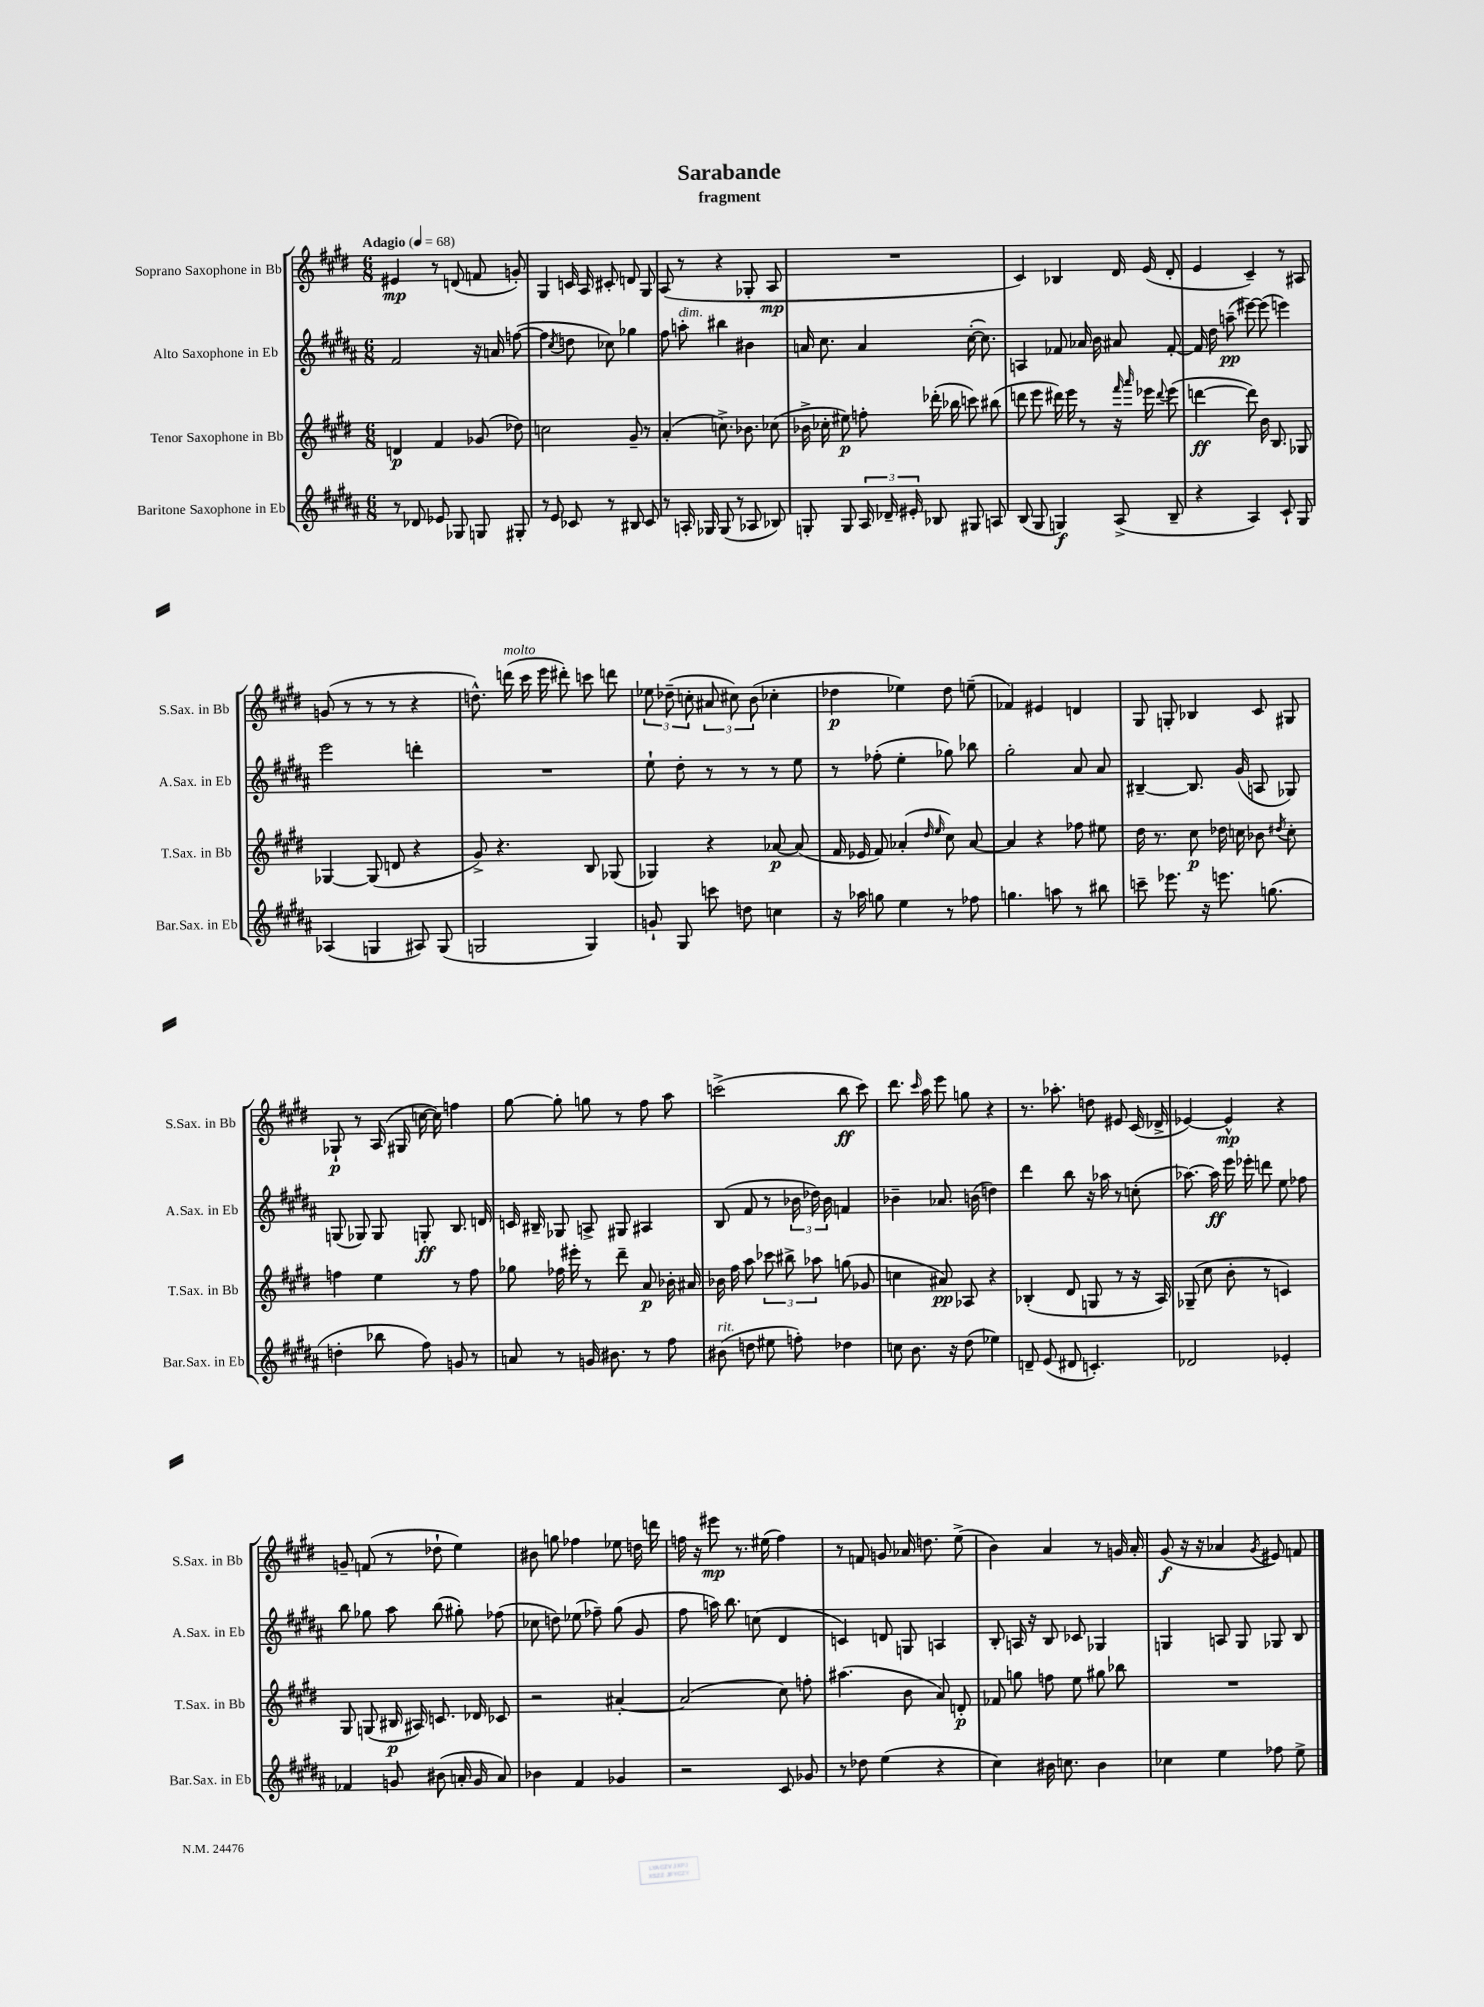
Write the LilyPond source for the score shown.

\header { title = "Sarabande" subtitle = "fragment" }
<<
\new StaffGroup <<
\new Staff = "s0" \with { instrumentName = "Soprano Saxophone in Bb" shortInstrumentName = "S.Sax. in Bb" } {
    \clef treble \key e \major \numericTimeSignature \time 6/8 \tempo "Adagio" 4 = 68
    \autoBeamOff eis'4\mp r8 d'8( f'8 g'8-.) |
    gis4 c'16 a16 cis'8-. d'8 gis8 |
    a8( r8 r4 ges8-. a8\mp |
    R2. |
    cis'4) bes4 dis'16 e'16( dis'8-. |
    e'4 cis'4--) r8 ais8 |
    g'8( r8 r8 r8 r4 |
    d''8.-^) d'''16^\markup { \italic "molto" }( cis'''16 e'''16 dis'''8-.) c'''8 d'''8 |
    \tuplet 3/2 { ees''8 des''8--( c''8-. } \tuplet 3/2 { ais'8 cis''8) b'8( } ces''4-. |
    des''4\p ees''4) des''8 e''8--( |
    fes'4) eis'4 d'4 |
    gis8 g8-. bes4 cis'8 gis8 |
    ges8-!\p r8 a16( gis16 c''16~ c''16) f''4 |
    gis''8~ gis''8-. g''8 r8 fis''8 a''8 |
    c'''2->( b''8\ff c'''8) |
    dis'''8. \grace { cis'''16 } a''16 e'''8 g''8 r4 |
    r8. aes''8.-. d''8 eis'8 cis'16( des'16-> |
    ees'4~) ees'4-^\mp r4 |
    g'8-- f'8( r8 des''8-! e''4) |
    bis'8 g''8 fes''4 ees''8 d''16 d'''16 |
    f''16 r16 eis'''8\mp r8. eis''16( f''4) |
    r8 f'8 g'8 aes'16 d''8. e''8->( |
    b'4) a'4 r8 g'16 a'16-. |
    gis'8\f( r16 r16 aes'4 \acciaccatura { gis'8 } eis'8) f'8 \bar "|." |
}
\new Staff = "s1" \with { instrumentName = "Alto Saxophone in Eb" shortInstrumentName = "A.Sax. in Eb" } {
    \clef treble \key b \major \numericTimeSignature \time 6/8
    \autoBeamOff fis'2 r16 a'16 f''8~( |
    f''4 \acciaccatura { cis''8 } d''8 ces''8) ges''4 |
    fis''8 a''8-.^\markup { \italic "dim." } bis''4 bis'4 |
    a'16 cis''8. a'4 cis''16~-.( cis''8.) |
    a4 fes'8 aes'16 b'16 ais'8 fes'8~-. |
    fes'16 dis''16 a''8--\pp( eis'''8~) eis'''8( e'''4) |
    e'''2 d'''4-. |
    R2. |
    e''8-! dis''8-. r8 r8 r8 e''8 |
    r8 fes''8-.( e''4-. ges''8) bes''8 |
    gis''2-. ais'8 ais'8 |
    bis4~-- bis8. gis'16( a8 ges8) |
    g8( ges8) ges8 g8-.\ff b8. d'16 |
    c'16 bis16-- ges8 a8-> gis8 ais4 |
    b8( fis'8 r8 \tuplet 3/2 { bes'16 des''16) bes'16 } f'4 |
    bes'4-- aes'8. b'16( d''4) |
    dis'''4 b''8 r16 aes''16 r8 c''8-.( |
    aes''8.~) aes''16\ff e'''16 ees'''16-. d'''8 e''8 fes''8 |
    b''8 ges''8 ais''8 b''8( gis''8-.) fes''8( |
    ces''8 d''8) ees''8( fes''8--) gis''8( gis'8 |
    fis''8 a''16) b''8. c''8( dis'4 |
    c'4) d'8 g8 a4 |
    b8-. a16 r16 b8 ces'8 ges4 |
    g4 a8 g8 ges8 b8 \bar "|." |
}
\new Staff = "s2" \with { instrumentName = "Tenor Saxophone in Bb" shortInstrumentName = "T.Sax. in Bb" } {
    \clef treble \key e \major \numericTimeSignature \time 6/8
    \autoBeamOff d'4\p fis'4 ges'8( des''8) |
    c''2 gis'8-- r8 |
    a'4-.( c''8.->) bes'8. ces''8( |
    bes'16-> ces''16-. eis''8\p) f''8-. des'''16-.( bes''16 c'''8) bis''8( |
    d'''8 e'''8 dis'''16) e'''16 r8 r16 \grace { fis'''16 a'''16 } ees'''16 \appoggiatura { dis'''8 } ees'''8( |
    d'''4~\ff d'''8) b'16 b8. ges8 |
    ges4~ ges8( d'8 r4 |
    gis'8->) r4. b8 ges8( |
    ges4) r4 aes'8~\p aes'8( |
    fis'16 ees'16 fis'8) aes'4-.( \grace { dis''16 e''16 } cis''8) aes'8~ |
    aes'4 r4 fes''8 eis''8 |
    dis''16 r8. cis''8\p des''16 c''16 bes'8 \acciaccatura { dis''8 } c''8-. |
    f''4 e''4 r8 f''8 |
    ges''8 fes''16 eis'''16-. r8 dis'''8-- a'8\p bes'16-. ais'16 |
    bes'16 fis''16 a''8 \tuplet 3/2 { ces'''8 bis''8-> aes''8 } g''8( ges'8 |
    c''4 ais'8\pp) aes8 r4 |
    bes4-.( dis'8 g8 r8 r16 a16) |
    ges8--( cis''8 b'8-. r8 c'4) |
    gis8 g8( bis16\p ais16) c'8. des'16 ces'8 |
    r2 ais'4~-. |
    ais'2( cis''8) f''8-. |
    ais''4.( b'8 a'8) d'8-.\p |
    fes'8 g''8 f''8 e''8 gis''8 bes''8 |
    R2. \bar "|." |
}
\new Staff = "s3" \with { instrumentName = "Baritone Saxophone in Eb" shortInstrumentName = "Bar.Sax. in Eb" } {
    \clef treble \key b \major \numericTimeSignature \time 6/8
    \autoBeamOff r8 des'8 ees'8 ges8 g8 gis8-. |
    r8 e'8 ces'8 r8 bis8 ces'8 |
    r8 a16-. ges16 ges8( r8 aes8 bes8) |
    g8-. g8 \tuplet 3/2 { ais16 des'16-- eis'16-. } bes8 gis8 a8 |
    b8( gis8 g4\f) ais8->( b8-- |
    r4 ais4) cis'8-! gis8 |
    aes4( g4 ais8) g8( |
    g2 g4) |
    g'8-! gis8 c'''8 d''8 c''4 |
    r16 aes''16 g''8 e''4 r8 fes''8 |
    g''4. a''8 r8 bis''8 |
    c'''8-- ees'''8. r16 e'''8. g''8.( |
    d''4-. bes''8 fis''8) g'8 r8 |
    a'8 r8 g'16 bis'8. r8 fis''8 |
    bis'8^\markup { \italic "rit." }( d''8 eis''8 f''8-.) des''4 |
    c''8 b'8. r16 dis''8( ees''4) |
    d'8-- e'8( dis'8 c'4.-.) |
    des'2 ees'4-. |
    fes'4 g'8 bis'8( a'16-. g'16 a'8) |
    bes'4 fis'4 ges'4 |
    r2 cis'8 ges'8 |
    r8 des''8 e''4( r4 |
    cis''4) bis'16 c''8. bis'4 |
    ces''4 e''4 fes''8 e''8-> \bar "|." |
}
>>
>>
\layout { \context { \Score \remove "Bar_number_engraver" } }
